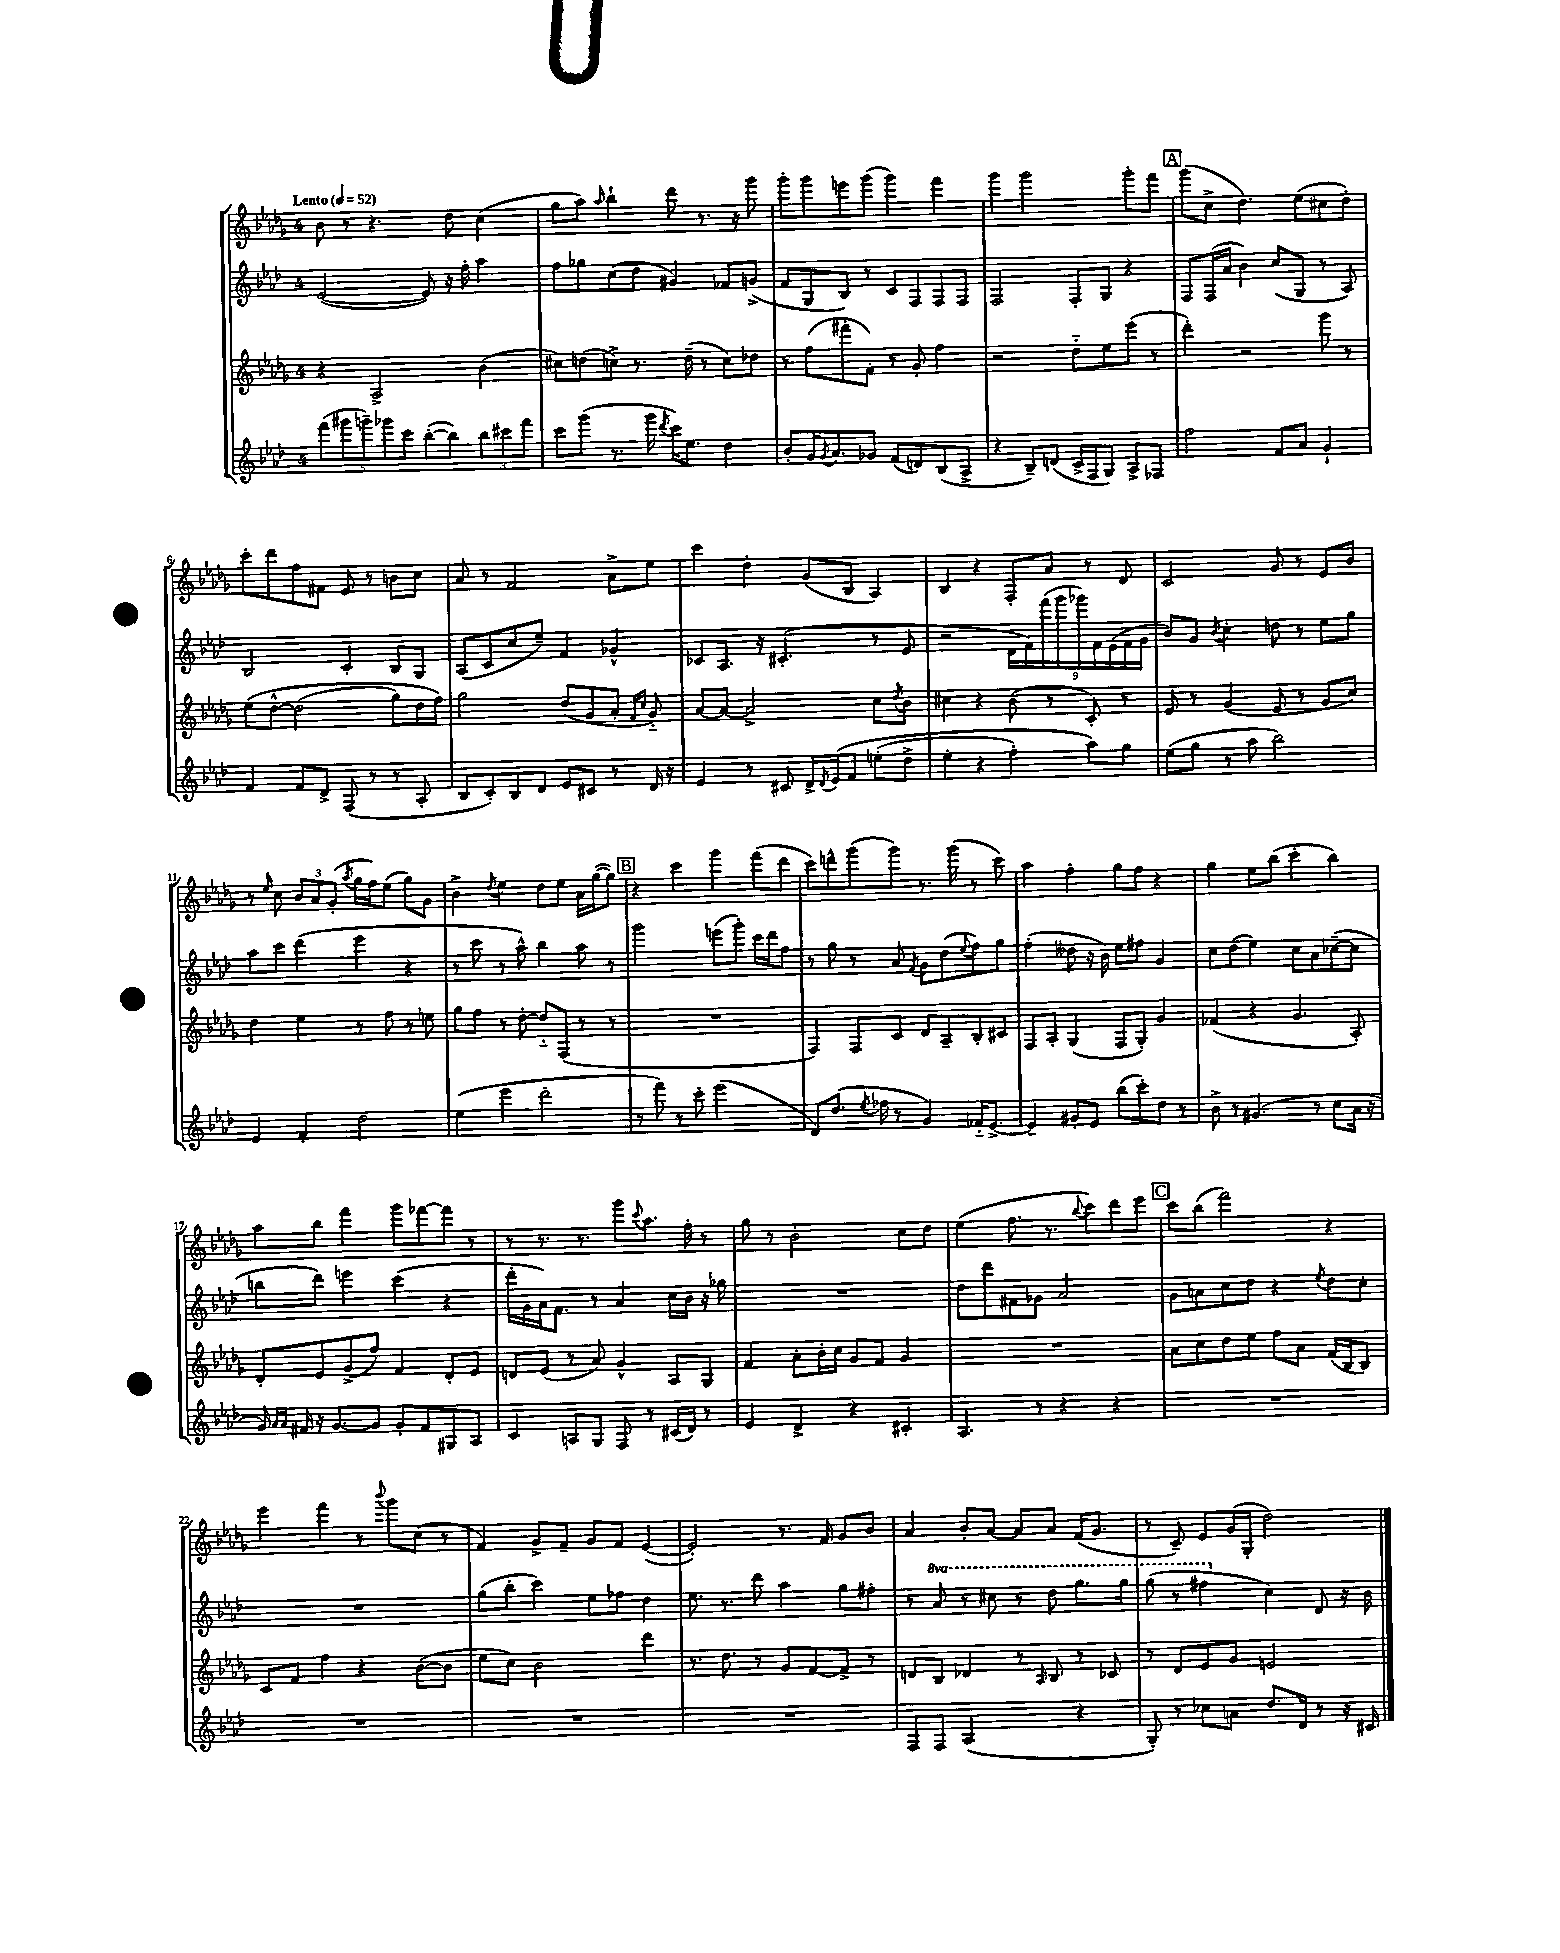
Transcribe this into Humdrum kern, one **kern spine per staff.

**kern	**kern	**kern	**kern
*staff4	*staff3	*staff2	*staff1
*clefG2	*clefG2	*clefG2	*clefG2
*k[b-e-a-d-]	*k[b-e-a-d-g-]	*k[b-e-a-d-]	*k[b-e-a-d-g-]
*M4/4	*M4/4	*M4/4	*M4/4
*MM52	*MM52	*MM52	*MM52
(10fff	4r	([2e-	8b-
10ggg#	.	.	.
.	.	.	8r
10ggg~)	.	.	.
.	2A-^	.	4.r
10ggg-	.	.	.
10ccc	.	.	.
([8bb-'	.	8e-])	.
8bb-])	.	16r	8dd-
.	.	16ff'	.
12bb-	(4b-	4aa-	(4cc
12ccc#	.	.	.
12fff	.	.	.
=	=	=	=
8ccc	8cc#)	8ff	8gg-
(8ggg	(8dd	8gg-	8aa-)
.	.	.	16qqaa-
8.r	8cc^)	(8cc	4bb-`
.	8.r	8dd-	.
16ggg	.	.	.
8qddd-	.	.	.
16ccc)	.	4g#)	8ddd-
8.ee-	(16dd~	.	.
.	8r	.	8.r
4dd-	8cc)	8f-	.
.	.	.	16r
.	8dd-	(8g^	8ggg-
=	=	=	=
8b-'	8r	8f	8ggg-'
16g	(8ff	8G	8ggg-
8qg	.	.	.
8.a-	.	.	.
.	8fff#'	8B-)	8eee
8g-	8f')	8r	(8ggg-
(8f	8r	8c	4ggg-)
8d)	8g-'	8F	.
(8B-	4ff	8F	4fff
8A-^	.	8F	.
=	=	=	=
4r	2r	2F	4ggg-
8B-~)	.	.	2ggg-
(8d	.	.	.
16c^	8dd-'~	8F'	.
16F	.	.	.
8G)	8ee-	8G	.
8A-^	(8eee-	4r	8ggg-'
8F-	8r	.	8fff
=	=	=	=
2ff	4ddd-')	8F	(8ggg-
.	.	(16F	8cc^
.	.	16a-	.
.	2r	4b-)	4.dd-)
8f	.	(8cc	.
8a-	.	8G	(8ee-
4g`	8ggg-	8r	8cc#
.	8r	8A-)	8dd-')
=	=	=	=
4f	&(8ee-	2B-	8ccc'
.	[8dd-^^	.	8ddd-
8f	(2dd-]	.	8ff
8d-^	.	.	8f#
(8F	.	4c'	8e-
8r	.	.	8r
8r	8gg-)	8B-	8b
8A-'	16dd-	8G	8cc
.	16ff&)	.	.
=	=	=	=
8B-	2gg-	(8A-	8a-
8c')	.	8c	8r
8B-	.	8cc	2f
8d-	.	8ee-~)	.
8e-	(8dd-	4f	.
8c#	8g-	.	.
8r	8a-'	4g-^^	8a-^
.	16qqf	.	.
.	16qqcc	.	.
16d-	8g-'~)	.	8ee-
16r	.	.	.
=	=	=	=
4e-	[8a-	8c-	4ccc
.	8a-_	8.A-	.
8r	2a-^]	.	4dd-'
.	.	16r	.
8c#	.	(4.c#'	.
16d-^	.	.	(8g-
8qd-	.	.	.
&(16e-	.	.	.
8f	.	.	8B-
(8ee'	8cc	8r	4A-)
.	8qdd-	.	.
8dd-^	8b-	8e-	.
=	=	=	=
4ee-'	4cc#	2r	4B-
4r	4r	.	4r
4ff')	(8b-	18d-	8F'
.	.	18f)	.
.	.	(18fff	.
.	8r	.	8a-
.	.	18ggg	.
.	.	18ggg-)	.
8aa-&)	8c')	.	8r
.	.	18f	.
.	.	(18e-	.
8gg	8r	.	8d-
.	.	18f	.
.	.	18g	.
=	=	=	=
(8ee-	8e-	8b-)	2c
8gg	8r	8g	.
.	.	8qb-	.
8r	(4g-	4cc'	.
8aa-	.	.	.
2bb-)	8e-	8dd	8g-
.	8r	8r	8r
.	8g-	8ee-	8e-
.	8cc)	8gg	8b-
=	=	=	=
4e-	4dd-	8aa-	8r
.	.	.	16qqee-
.	.	8ccc	8cc
4f'	4ee-	(4ddd-	12b-
.	.	.	12a-
.	.	.	(12g-'
.	.	.	8qaa-
2dd-	8r	4eee-	16gg-
.	.	.	16ff)
.	8ff	.	(8ee-
.	8r	4r	8gg-)
.	8ee	.	8g-
=	=	=	=
(4ee-	8gg-	8r	4b-^
.	8ff	8ccc	.
.	.	.	8qdd-
4eee-	8r	8r	4ee-
.	[8dd-'	8aa-^^)	.
2ddd-'	8dd-'~]	4bb-	8dd-
.	(8F	.	8ee-
.	8r	8aa-	16a-
.	.	.	([16gg-
.	8r	8r	8gg-])
=	=	=	=
8r	1r	2ggg	4r
8fff)	.	.	.
8r	.	.	4ccc
8ccc'	.	.	.
(2eee-	.	(8eee	4ggg-
.	.	8ggg')	.
.	.	16ccc	(8fff
.	.	16ddd-	.
.	.	8ff	8ddd-
=	=	=	=
8d-)	4F)	8r	8ccc)
(8.dd-	.	8gg	8ddd^^
.	8F	8r	(8ggg-
8qee-	.	.	.
16ff-	.	.	.
8r	8c	8a-	8ggg-)
.	.	8qf	.
4g)	8d-	8g	8.r
.	8A-~	(8dd-	.
.	.	.	(16ggg-
.	.	8qqee-	.
16f-'~	8B-'	8ff)	8r
[8.e-^	.	.	.
.	8c#	8gg	8ccc)
=	=	=	=
4e-~]	8F	(4ff'	4aa-
.	8A-'	.	.
8g#'	(4G-	8dd--	4ff'
8e-	.	16r	.
.	.	16b-)	.
(8bb-	8F	8ee-	8gg-
8ccc')	8G-')	8ff#	8ff
8dd-	4g-	4g	4r
8r	.	.	.
=	=	=	=
8b-^	(4f-	8cc	4gg-
8r	.	(8dd-	.
(4.g#	4r	4ee-)	8ee-
.	.	.	(8bb-
.	4.g-	8cc	4ccc'
8r	.	8a-	.
8cc	.	([8cc-~	4bb-)
16a-	8A-')	8cc-]	.
16r	.	.	.
=	=	=	=
16g)	8d-'	8bb	8aa-
16qqa-	.	.	.
16qqa-	.	.	.
16f#	.	.	.
16r	8e-	8ddd-)	8bb-
[8.g	.	.	.
.	(8g-^	4eee	4fff
8g]	8ff)	.	.
8g'	4f	(4ccc	8ggg-
8f#	.	.	[8fff-
8G#	8d-'	4r	8fff-]
8A-	8e-	.	8r
=	=	=	=
4c	8d	16ddd-'	8r
.	.	16g	.
.	(8e-	16a-)	8.r
.	.	8.f	.
8A	8r	.	.
.	.	.	8.r
8G	8a-)	8r	.
8F	4g-^^	4a-	8ggg-
.	.	.	8qqccc
8r	.	.	8.aa-
(16c#	8A-	16cc	.
16d-)	.	16b-	16ff'
8r	8G-	16r	8r
.	.	16gg-	.
=	=	=	=
4e-	4f	1r	8gg-
.	.	.	8r
4d-^	8a-'	.	2b-'
.	16b-'	.	.
.	16cc	.	.
4r	8g-	.	.
.	8f	.	.
4c#'	4g-	.	8cc
.	.	.	8dd-
=	=	=	=
4.A-	1r	8dd-	(4ee-
.	.	8ddd-	.
.	.	8f#	8.ff
8r	.	8g-	.
.	.	.	8.r
4r	.	2a-	.
.	.	.	8qqbb-
.	.	.	8ccc)
4r	.	.	8ddd-
.	.	.	8eee-
=	=	=	=
1r	8a-	8g	8ccc
.	8cc	8a	(8bb-
.	8dd-	8cc	2fff)
.	8ee-	8dd-	.
.	8ff	4r	.
.	8a-	.	.
.	.	8qee-	.
.	(16f	8dd-	4r
.	16B-	.	.
.	8B-)	8cc'	.
=	=	=	=
1r	8c	1r	4eee-
.	8f	.	.
.	4ff	.	4fff
.	4r	.	8r
.	.	.	8qqbbb-
.	.	.	8ggg-
.	([8b-	.	(8cc
.	8b-]	.	8r
=	=	=	=
1r	8ee-	(8gg	4f)
.	8cc)	8bb-'	.
.	2b-	4ccc)	8g-^
.	.	.	8f~
.	.	8ee-	8g-
.	.	8ff-	8f
.	4ddd-	4dd-	([4e-
=	=	=	=
1r	8.r	8.ee-	2e-'])
.	8.dd-	8.r	.
.	8r	8ddd-	.
.	8g-	4aa-	8.r
.	[8f	.	.
.	.	.	16f
.	8f^]	8gg	8g-
.	8r	8ff#'	8b-
=	=	=	=
8F	8d	8r	4a-
8F	8B-	8aa-	.
(2A-	4d-	8r	8b-'
.	.	8ccc#	[8a-
.	8r	8r	8a-]
.	16qqA-	.	.
.	8B-	8ddd-	8a-
4r	8r	8.ggg	(16f
.	.	.	8.g-
.	8c-	.	.
.	.	16ggg	.
=	=	=	=
8G')	8r	(8ggg	8r
8r	8d-	8r	8c~)
8cc-	8e-	4fff#	8e-
8a	8g-	.	(16g-
.	.	.	16G-'
8.dd-	2e	4cc)	2dd-)
16d-	.	.	.
8r	.	8d-	.
16r	.	16r	.
16c#	.	16b-	.
==	==	==	==
*-	*-	*-	*-
